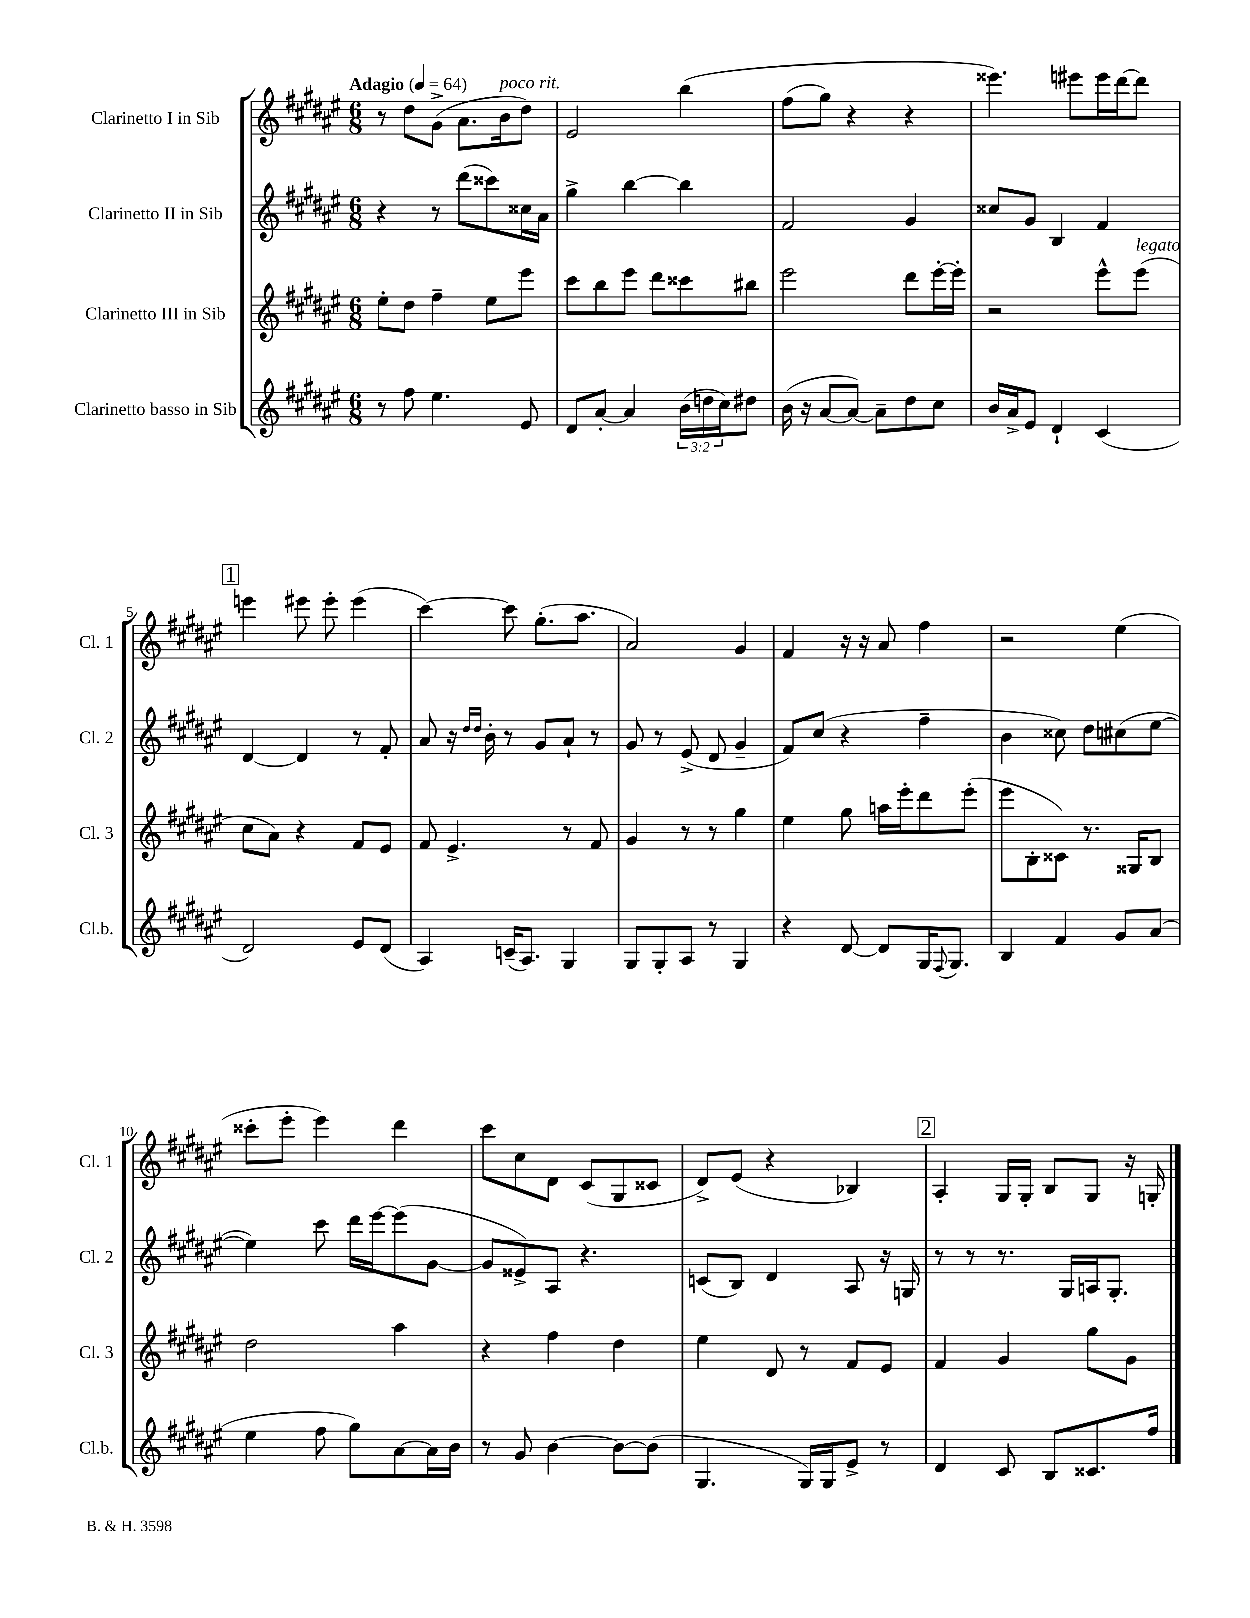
<<
\new StaffGroup <<
\new Staff = "s0" \with { instrumentName = "Clarinetto I in Sib" shortInstrumentName = "Cl. 1" } {
    \clef treble \key fis \major \numericTimeSignature \time 6/8 \tempo "Adagio" 4 = 64
    r8 dis''8 gis'8->( ais'8. b'16^\markup { \italic "poco rit." } dis''8) |
    eis'2 b''4\( |
    fis''8( gis''8) r4 r4 |
    eisis'''4.\) eis'''8 eis'''16 dis'''16~ dis'''8 |
    \mark \markup { \box "1" } e'''4 eis'''8 eis'''8-. eis'''4( |
    cis'''4~) cis'''8 gis''8.-.( ais''8. |
    ais'2) gis'4 |
    fis'4 r16 r16 ais'8 fis''4 |
    r2 eis''4( |
    cisis'''8-. eis'''8-. eis'''4) dis'''4 |
    cis'''8 cis''8 dis'8 cis'8( gis8 cisis'8 |
    dis'8->) eis'8( r4 bes4) |
    \mark \markup { \box "2" } ais4-. gis16 gis16-. b8 gis8 r16 g16-. \bar "|." |
}
\new Staff = "s1" \with { instrumentName = "Clarinetto II in Sib" shortInstrumentName = "Cl. 2" } {
    \clef treble \key fis \major \numericTimeSignature \time 6/8
    r4 r8 dis'''8( cisis'''8) cisis''16 ais'16 |
    gis''4-> b''4~ b''4 |
    fis'2 gis'4 |
    cisis''8 gis'8 b4 fis'4 |
    \mark \markup { \box "1" } dis'4~ dis'4 r8 fis'8-. |
    ais'8 r16 \grace { dis''16 dis''16 } b'16-. r8 gis'8 ais'8-! r8 |
    gis'8 r8 eis'8->( dis'8 gis'4-- |
    fis'8) cis''8( r4 fis''4-- |
    b'4 cisis''8) dis''8 cis''8( eis''8~ |
    eis''4) cis'''8 dis'''16 eis'''16~ eis'''8( gis'8~ |
    gis'8 eisis'8->) ais8 r4. |
    c'8( b8) dis'4 ais8 r16 g16 |
    \mark \markup { \box "2" } r8 r8 r8. gis16 a16 gis8.-. \bar "|." |
}
\new Staff = "s2" \with { instrumentName = "Clarinetto III in Sib" shortInstrumentName = "Cl. 3" } {
    \clef treble \key fis \major \numericTimeSignature \time 6/8
    eis''8-. dis''8 fis''4-- eis''8 eis'''8 |
    cis'''8 b''8 eis'''8 dis'''8 cisis'''8 bis''8 |
    eis'''2 dis'''8 eis'''16~-. eis'''16-. |
    r2 eis'''8-^ eis'''8^\markup { \italic "legato" }( |
    \mark \markup { \box "1" } cis''8 ais'8) r4 fis'8 eis'8 |
    fis'8 eis'4.-> r8 fis'8 |
    gis'4 r8 r8 gis''4 |
    eis''4 gis''8 a''16 eis'''16-. dis'''8 eis'''8-.( |
    eis'''8 b8-. cisis'8) r8. gisis16 b8 |
    dis''2 ais''4 |
    r4 fis''4 dis''4 |
    eis''4 dis'8 r8 fis'8 eis'8 |
    \mark \markup { \box "2" } fis'4 gis'4 gis''8 gis'8 \bar "|." |
}
\new Staff = "s3" \with { instrumentName = "Clarinetto basso in Sib" shortInstrumentName = "Cl.b." } {
    \clef treble \key fis \major \numericTimeSignature \time 6/8 \override Staff.TupletNumber.text = #tuplet-number::calc-fraction-text
    r8 fis''8 eis''4. eis'8 |
    dis'8 ais'8~-. ais'4 \tuplet 3/2 { b'16( d''16 cis''16) } dis''8 |
    b'16( r16 ais'8~ ais'8~) ais'8-- dis''8 cis''8 |
    b'16 ais'16-> eis'8 dis'4-! cis'4( |
    \mark \markup { \box "1" } dis'2) eis'8 dis'8( |
    ais4) c'16--( ais8.) gis4 |
    gis8 gis8-. ais8 r8 gis4 |
    r4 dis'8~ dis'8 gis16 \appoggiatura { fis8 } gis8. |
    b4 fis'4 gis'8 ais'8( |
    eis''4 fis''8 gis''8) ais'8~ ais'16 b'16 |
    r8 gis'8 b'4~ b'8~ b'8( |
    gis4. gis16) gis16 eis'8-> r8 |
    \mark \markup { \box "2" } dis'4 cis'8 b8 cisis'8. fis''16 \bar "|." |
}
>>
>>
